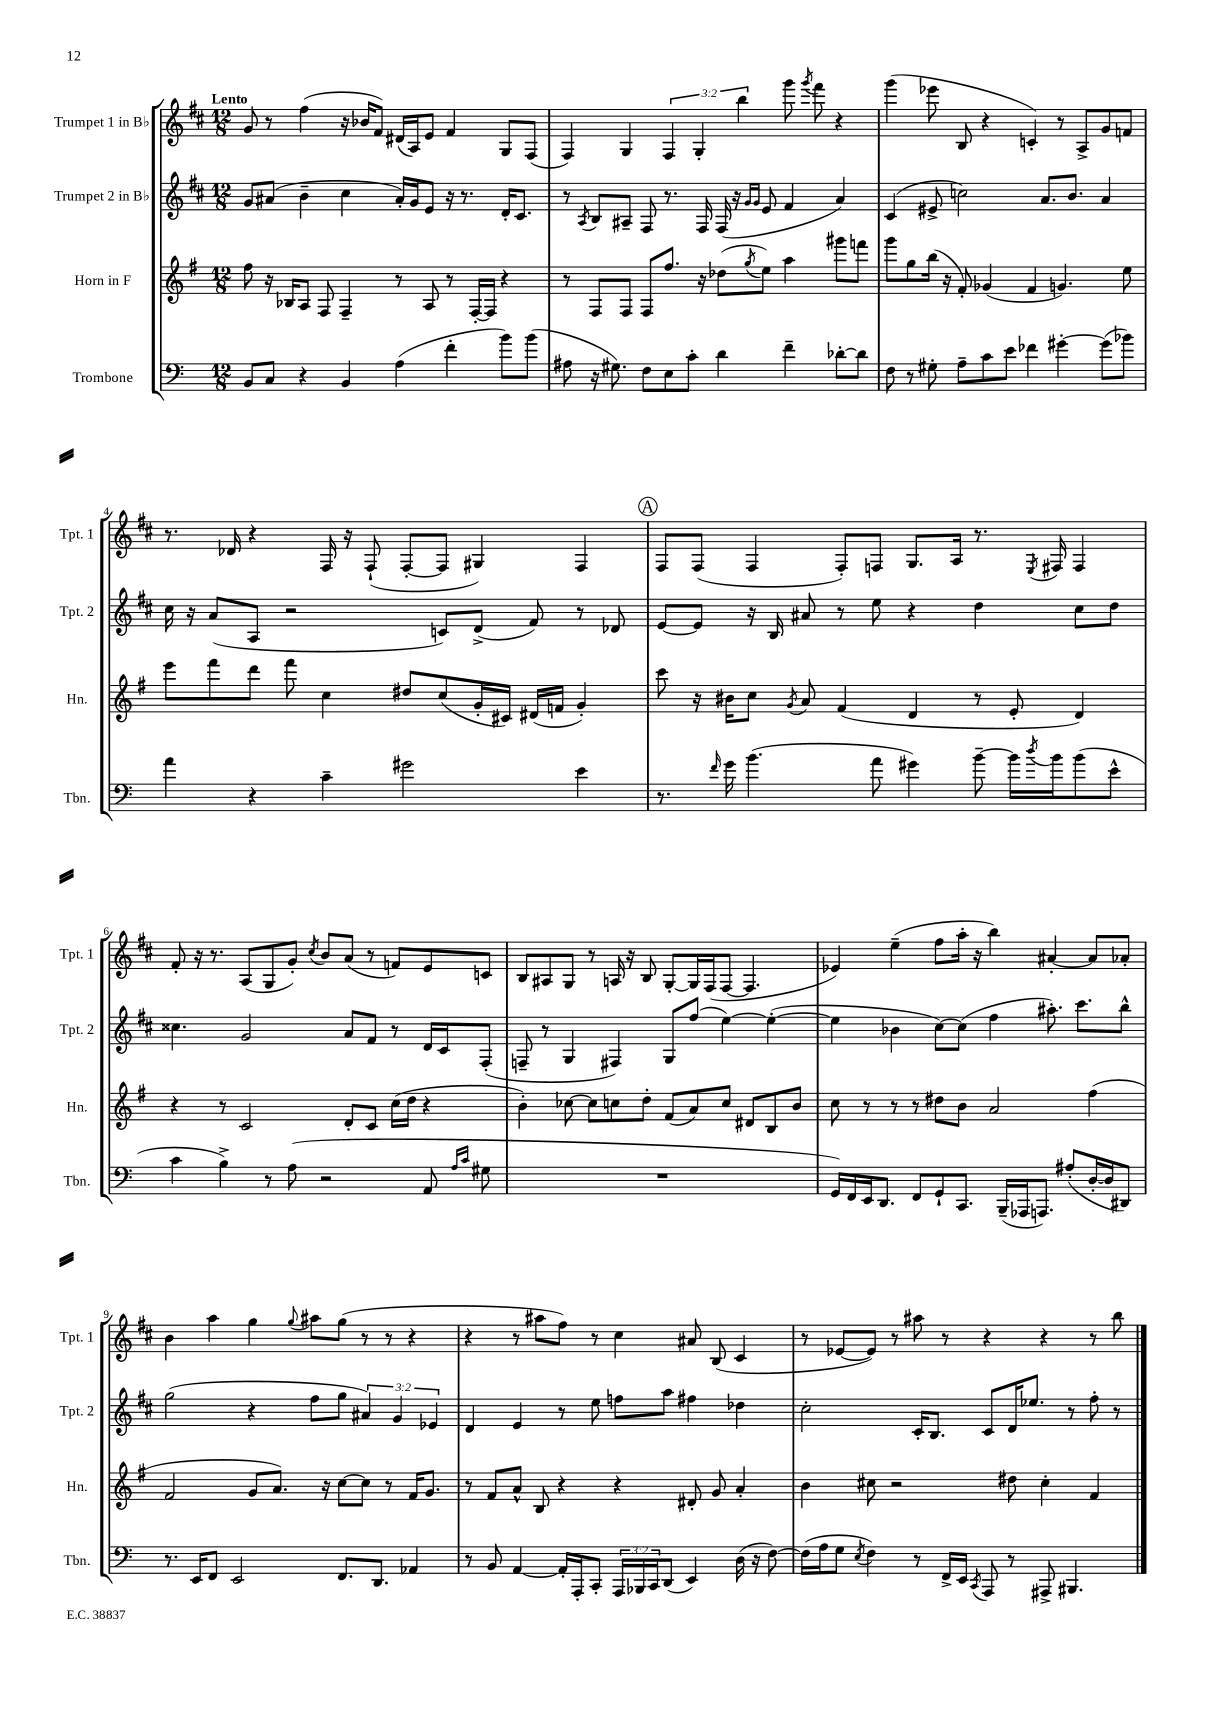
<<
\new StaffGroup <<
\new Staff = "s0" \with { instrumentName = "Trumpet 1 in Bb" shortInstrumentName = "Tpt. 1" } {
    \clef treble \key d \major \numericTimeSignature \time 12/8 \override Staff.TupletNumber.text = #tuplet-number::calc-fraction-text \tempo "Lento"
    g'8 r8 fis''4( r16 bes'16 fis'8) dis'16( a16) e'8 fis'4 g8 fis8( |
    fis4) g4 \tuplet 3/2 { fis4 g4-. b''4 } g'''8 \acciaccatura { g'''8 } fis'''8 r4 |
    g'''4( ees'''8 b8 r4 c'4-.) r8 a8-> g'8 f'8 |
    r8. des'16 r4 fis16 r16 fis8-!( fis8~-. fis8 gis4) fis4 |
    \mark \markup { \circle "A" } fis8 fis8( fis4 fis8-.) f8 g8. a16 r8. \acciaccatura { e8 } fis16 fis4 |
    fis'8-. r16 r8. a8( g8 g'8-.) \acciaccatura { cis''8 } b'8 a'8( r8 f'8) e'8 c'8 |
    b8 ais8 g8 r8 a16 r16 b8 g8~-. g16 fis16( fis8~ fis4. |
    ees'4) e''4--( fis''8 a''16-. r16 b''4) ais'4~-. ais'8 aes'8-. |
    b'4 a''4 g''4 \appoggiatura { g''8 } ais''8 g''8( r8 r8 r4 |
    r4 r8 ais''8 fis''8) r8 cis''4 ais'8 b8( cis'4 |
    r8 ees'8~ ees'8) r8 ais''8 r8 r4 r4 r8 b''8 \bar "|." |
}
\new Staff = "s1" \with { instrumentName = "Trumpet 2 in Bb" shortInstrumentName = "Tpt. 2" } {
    \clef treble \key d \major \numericTimeSignature \time 12/8 \override Staff.TupletNumber.text = #tuplet-number::calc-fraction-text
    g'8 ais'8( b'4-- cis''4 ais'16-.) g'16 e'8 r16 r8. d'16-. cis'8. |
    r8 \acciaccatura { a8 } b8 ais8-- fis8 r8. fis16 fis16( r16 \grace { g'16 g'16 } e'8 fis'4 a'4) |
    cis'4( eis'8-> c''2) a'8. b'8. a'4 |
    cis''16 r16 a'8( a8 r2 c'8) d'8->( fis'8) r8 des'8 |
    \mark \markup { \circle "A" } e'8~ e'8 r16 b16 ais'8 r8 e''8 r4 d''4 cis''8 d''8 |
    cisis''4. g'2 a'8 fis'8 r8 d'16 cis'16 fis8-.( |
    f8-- r8 g4 fis4) g8 fis''8( e''4~) e''4~-.( |
    e''4 bes'4 cis''8~) cis''8( fis''4 ais''8.-.) cis'''8. b''8-^ |
    g''2( r4 fis''8 g''8 \tuplet 3/2 { ais'4) g'4 ees'4 } |
    d'4 e'4 r8 e''8 f''8 a''8 fis''4 des''4 |
    cis''2-. cis'16-. b8. cis'8 d'16 ees''8. r8 fis''8-. r8 \bar "|." |
}
\new Staff = "s2" \with { instrumentName = "Horn in F" shortInstrumentName = "Hn." } {
    \clef treble \key g \major \numericTimeSignature \time 12/8
    fis''8 r16 bes16 a8 fis8 fis4-- r8 a8 r8 fis16~-. fis16 r4 |
    r8 fis8 fis8 fis8 fis''8. r16 des''8( \acciaccatura { g''8 } e''8) a''4 gis'''8 f'''8 |
    g'''8 g''8 b''16( r16 fis'8-.) ges'4( fis'4 g'4.) e''8 |
    e'''8 fis'''8 d'''8 fis'''8 c''4 dis''8 c''8( g'16-. cis'16) dis'16( f'16 g'4-.) |
    \mark \markup { \circle "A" } c'''8 r16 bis'16 c''8 \acciaccatura { g'8 } a'8 fis'4( d'4 r8 e'8-. d'4) |
    r4 r8 c'2 d'8-. c'8 c''16( d''16 r4 |
    b'4-.) ces''8~ ces''8 c''8 d''8-. fis'8( a'8) c''8 dis'8 b8 b'8 |
    c''8 r8 r8 r8 dis''8 b'8 a'2 fis''4( |
    fis'2 g'8 a'8.) r16 c''8~ c''8 r8 fis'16 g'8. |
    r8 fis'8 a'8-^ b8 r4 r4 dis'8-. g'8 a'4-. |
    b'4 cis''8 r2 dis''8 cis''4-. fis'4 \bar "|." |
}
\new Staff = "s3" \with { instrumentName = "Trombone" shortInstrumentName = "Tbn." } {
    \clef bass \key c \major \numericTimeSignature \time 12/8 \override Staff.TupletNumber.text = #tuplet-number::calc-fraction-text
    b,8 c8 r4 b,4 a4( f'4-. b'8) b'8( |
    ais8 r16 gis8.) f8 e8 c'8-. d'4 f'4-- des'8~-. des'8 |
    f8 r8 gis8-. a8-- c'8 e'8 fes'4 gis'4~-. gis'8( bes'8) |
    a'4 r4 c'4-- gis'2 e'4 |
    \mark \markup { \circle "A" } r8. \grace { f'16 } g'16 b'4.( a'8 gis'4) b'8~-- b'16 \acciaccatura { d''8 } b'16 b'8( e'8-^ |
    c'4 b4->) r8 a8( r2 a,8 \grace { a16 c'16 } gis8 |
    R1. |
    g,16) f,16 e,16 d,8. f,8 g,8-! c,8. b,,16--( aes,,16 a,,8.) ais8-.( d16~-. d16 dis,8) |
    r8. e,16 f,8 e,2 f,8. d,8. aes,4 |
    r8 b,8 a,4~ a,16-. a,,16-. c,8-. \tuplet 3/2 { a,,16 bes,,16 c,16 } d,8( e,4) d16( r16 f8~) |
    f16( a16 g8 \acciaccatura { e8 } f4) r8 f,16-> e,16 \acciaccatura { c,8 } a,,8 r8 ais,,8-> bis,,4. \bar "|." |
}
>>
>>
